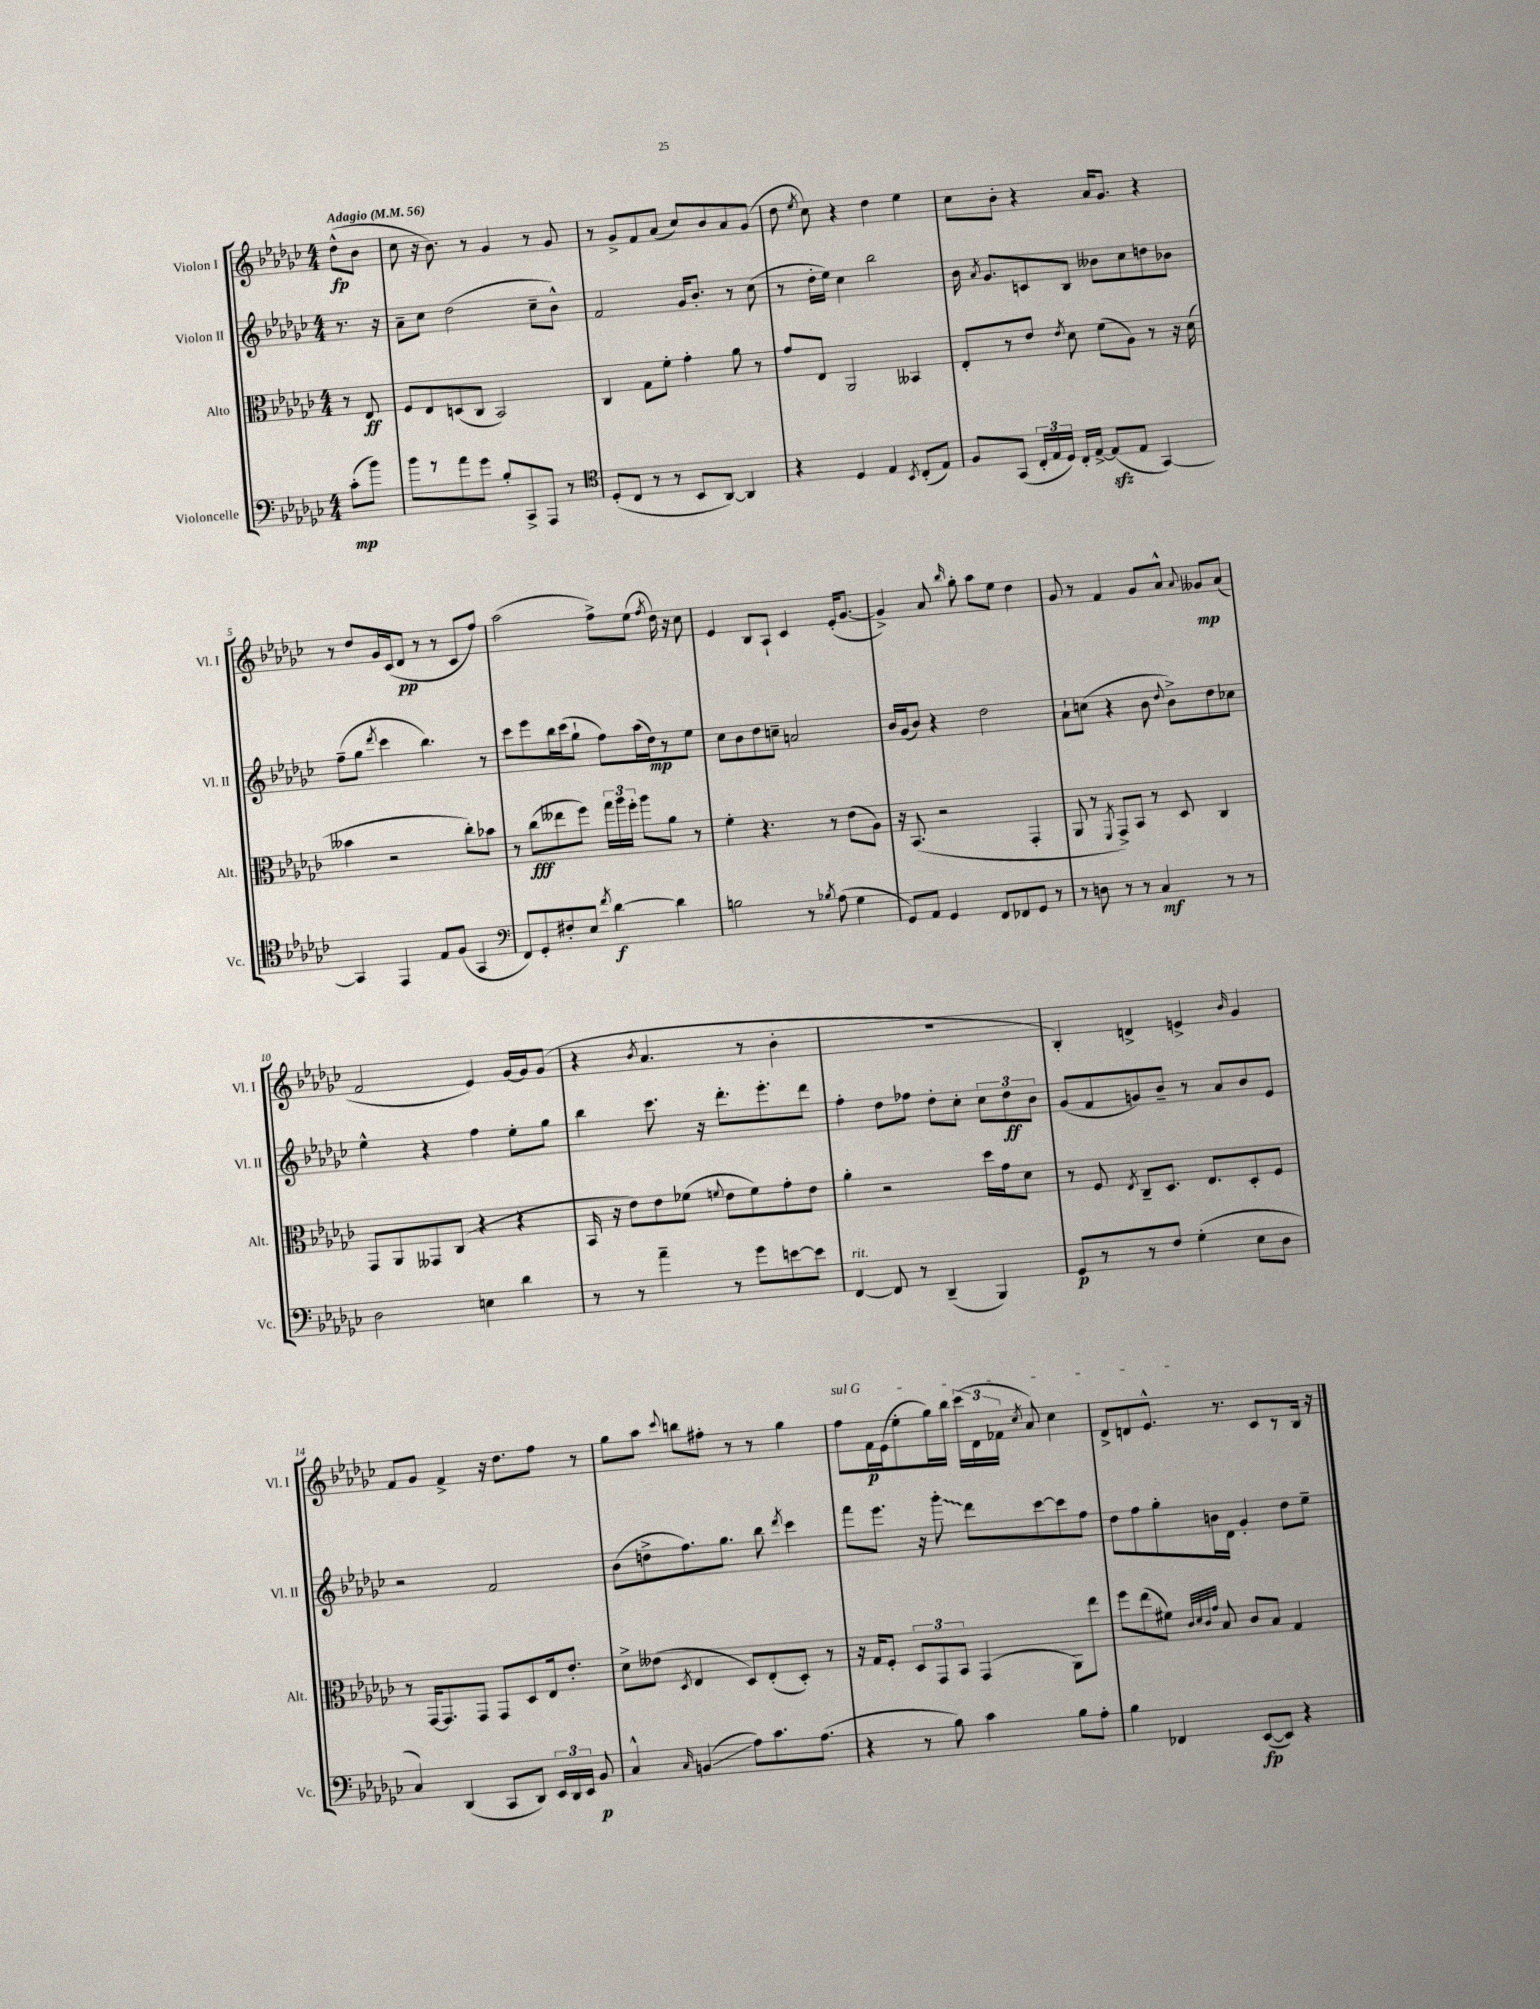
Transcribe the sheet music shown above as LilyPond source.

<<
\new StaffGroup <<
\new Staff = "s0" \with { instrumentName = "Violon I" shortInstrumentName = "Vl. I" } {
    \clef treble \key ges \major \numericTimeSignature \time 4/4 \partial 4 \tempo "Adagio" 4 = 56
    \autoBeamOff des''8[-^\fp( bes'8] |
    ces''8 r16 bes'8.) r8 ges'4 r8 ges'8 |
    r8 ges'8[-> f'8 aes'8]( ces''8[) bes'8 aes'8 ges'8]( |
    des''8 \acciaccatura { ees''8 } ces''8) r4 des''4 ees''4 |
    ces''8[ bes'8]-. r4 aes'16[ ges'8.] r4 |
    r8 des''8[ ges'16 ces'16( des'8]\pp r8 r8 ces'8[ f''8]) |
    aes''2( f''8[->) ees''8]( \acciaccatura { f''8 } des''16) r16 ces''8 |
    ees'4 bes8[ aes8]-! ces'4 ees'16[-.( ges'8.]~ |
    ges'4->) aes'8 \grace { bes''16 } ges''8-. aes''8[ ees''8] des''4 |
    ges'8 r8 f'4 ges'8[ aes'8]-^ \appoggiatura { aes'8 } geses'8[\mp aes'8]( |
    f'2 ees'4) ges'16[~ ges'16 ges'8]( |
    r4 \acciaccatura { bes'8 } aes'4. r8 bes'4-. |
    R1 |
    bes4-.) d'4-> e'4-> \grace { bes'16 } ges'4 |
    f'8[ ges'8] f'4-> r16 des''8.[ f''8] r8 |
    ges''8[ aes''8] \appoggiatura { ces'''8 } b''8[ fis''8]-. r8 r8 ges''4 |
    \once \override TextSpanner.bound-details.left.text = \markup { \italic "sul G" } f''8[\startTextSpan f'16\p ees'16( ees''8-. ges''16) bes''16] \tuplet 3/2 { ces'''16[( des'16 fes'16] } \acciaccatura { ces''8 } aes'8) ces''4 |
    des'8[-> d'8 ees'8.]-^\stopTextSpan r8. ces'8[ r8 bes16] r16 \bar "|." |
}
\new Staff = "s1" \with { instrumentName = "Violon II" shortInstrumentName = "Vl. II" } {
    \clef treble \key ges \major \numericTimeSignature \time 4/4 \partial 4
    \autoBeamOff r8. r16 |
    aes'8[-- ces''8] des''2( ces''8[-- bes'8]-^) |
    f'2 ges'16[ bes'8.]-. r8 ces''8( |
    r8 des''16[-. ees''16]) ces''4 bes''2 |
    bes'16 \acciaccatura { aes'8 } ges'8.[ c'8 bes8] beses'8[ ces''8 d''8 bes'8] |
    f''8[--( ges''8] \acciaccatura { des'''8 } ces'''4 bes''4.) r8 |
    ces'''8[ ees'''8 bes''16 ces'''16( ges''8]-! f''8[) aes''16( des''16\mp) r8 ees''8] |
    ces''8[ bes'8 des''8 c''8]-- a'2 |
    bes'16[ ges'16( bes'8]) r4 des''2 |
    aes'8[-! c''8]( r4 bes'8 \appoggiatura { des''8 } bes'8[->) des''8 ces''8] |
    ees''4-^ r4 f''4 ees''8[-. ges''8] |
    bes''4 ces'''8. r16 des'''8.[-. ees'''8.-. des'''8] |
    f''4-. des''8[ fes''8] des''8[-. ces''8]-. \tuplet 3/2 { ces''8[ des''8\ff bes'8] } |
    ges'8[( f'8 g'8) bes'8]-- r8 aes'8[ bes'8 ees'8] |
    r2 f'2 |
    bes'8[( d''8-> f''8.) ges''8.] bes''8 \acciaccatura { des'''8 } ces'''4 |
    f'''8[ ees'''8.] r16 \once \override Glissando.style = #'zigzag ges'''8-.\glissando des'''8[ ces'''8~ ces'''8 f''8] |
    des''8[ f''8 ges''8-. b'16 des'16] ges'4-. des''8[ ees''8]-- \bar "|." |
}
\new Staff = "s2" \with { instrumentName = "Alto" shortInstrumentName = "Alt." } {
    \clef alto \key ges \major \numericTimeSignature \time 4/4 \partial 4
    \autoBeamOff r8 ees8\ff |
    f8[ ees8 d8( ces8] bes,2) |
    ces4 ges8[ f'8]-. ges'4-. aes'8 r8 |
    ges'8[ ees8] aes,2 beses,4 |
    ees8[-. r8 ees'8] \acciaccatura { ees'8 } des'8 f'8[( aes8]) r8 r16 des'16( |
    beses'4 r2 ces''8[-.) bes'8] |
    r8 ces''8[\fff( eeses''8 f''8]) \tuplet 3/2 { ges''16[ aes''16 f''16]-. } aes''8[ aes'8] r8 |
    f'4-. r4. r8 ees'8[( aes8]) |
    r16 bes,8.( r2 ges,4-. |
    aes,8 r8 \acciaccatura { f,8 } ges,8[->) bes,8] r8 des8 ces4 |
    ges,8[ aes,8 geses,8 ces8]( r4 r4 |
    bes,16 r16 ees'8[) ees'8 fes'8]( \appoggiatura { f'8 } ees'8[ f'8) ges'8-. ees'8] |
    aes'4-. r2 des''16[ ges'16 des'8] |
    r8 f8 \acciaccatura { ees8 } ces8[-- des8.] ees8.[ des8-. f8] |
    r8 ges,16[~ ges,8. ges,8] ges,8[ des8 ees16 ees'8.]-. |
    des'8[-> eeses'8]( \acciaccatura { des8 } ees4 des8[) ees8-.( des8]-.) r8 |
    r16 ges16[ f8]-. \tuplet 3/2 { des8[ ges,8 bes,8] } ges,4( aes,8[) ees''8] |
    f''8[ ees''8( fis'8]) \grace { ces'32[ des'32 ces'32 ges'32] } bes8 ces'8[ bes8] ges4 \bar "|." |
}
\new Staff = "s3" \with { instrumentName = "Violoncelle" shortInstrumentName = "Vc." } {
    \clef bass \key ges \major \numericTimeSignature \time 4/4 \partial 4
    \autoBeamOff ces'8[-.\mp( bes'8]) |
    bes'8[ r8 aes'8 ges'8] bes8[-. ces,8-> aes,,8] r8 |
    \clef tenor des8[-.( ces8] r8 r8 bes,8[ aes,8]~) aes,4 |
    r4 des4 ees4 \acciaccatura { bes,8 } ces8[-.( ees8]) |
    f8[ ges,8]( \tuplet 3/2 { ces16[-. ees16 des16]) } ces16[-. ees16]~-> ees8[\sfz( ees8] ges,4~) |
    ges,4 ees,4 ees8[ f8]( ges,4 |
    \clef bass f,8[) ges,8-. fis8-. ees8] \acciaccatura { f'8 } des'4~\f des'4 |
    b2 r8 \acciaccatura { bes8 } aes8( ges4 |
    ges,8[) aes,8] ges,4 f,8[ fes,8 ges,8] r8 |
    r8 d8 r8 r8 ces4\mf r8 r8 |
    des2 e4 des'4 |
    r8 r8 aes'4-- r8 ges'8[ e'8~ e'8] |
    f,4~^\markup { \italic "rit." } f,8 r8 des,4--( bes,,4) |
    ges,8[\p r8 r8 f8] ges4-.( ees8[ des8] |
    ces4) des,4( ces,8[ des,8]) \tuplet 3/2 { ees,16[ des,16 ees,16] } bes,8\p |
    ces4-^ \grace { ces16 } b,4\glissando( aes8[) ces'8. aes8.]( |
    r4 r8 bes8) ces'4 bes8[ aes8]-. |
    bes4 fes,4 ees,8[~\fp( ees,8]) r4 \bar "|." |
}
>>
>>
